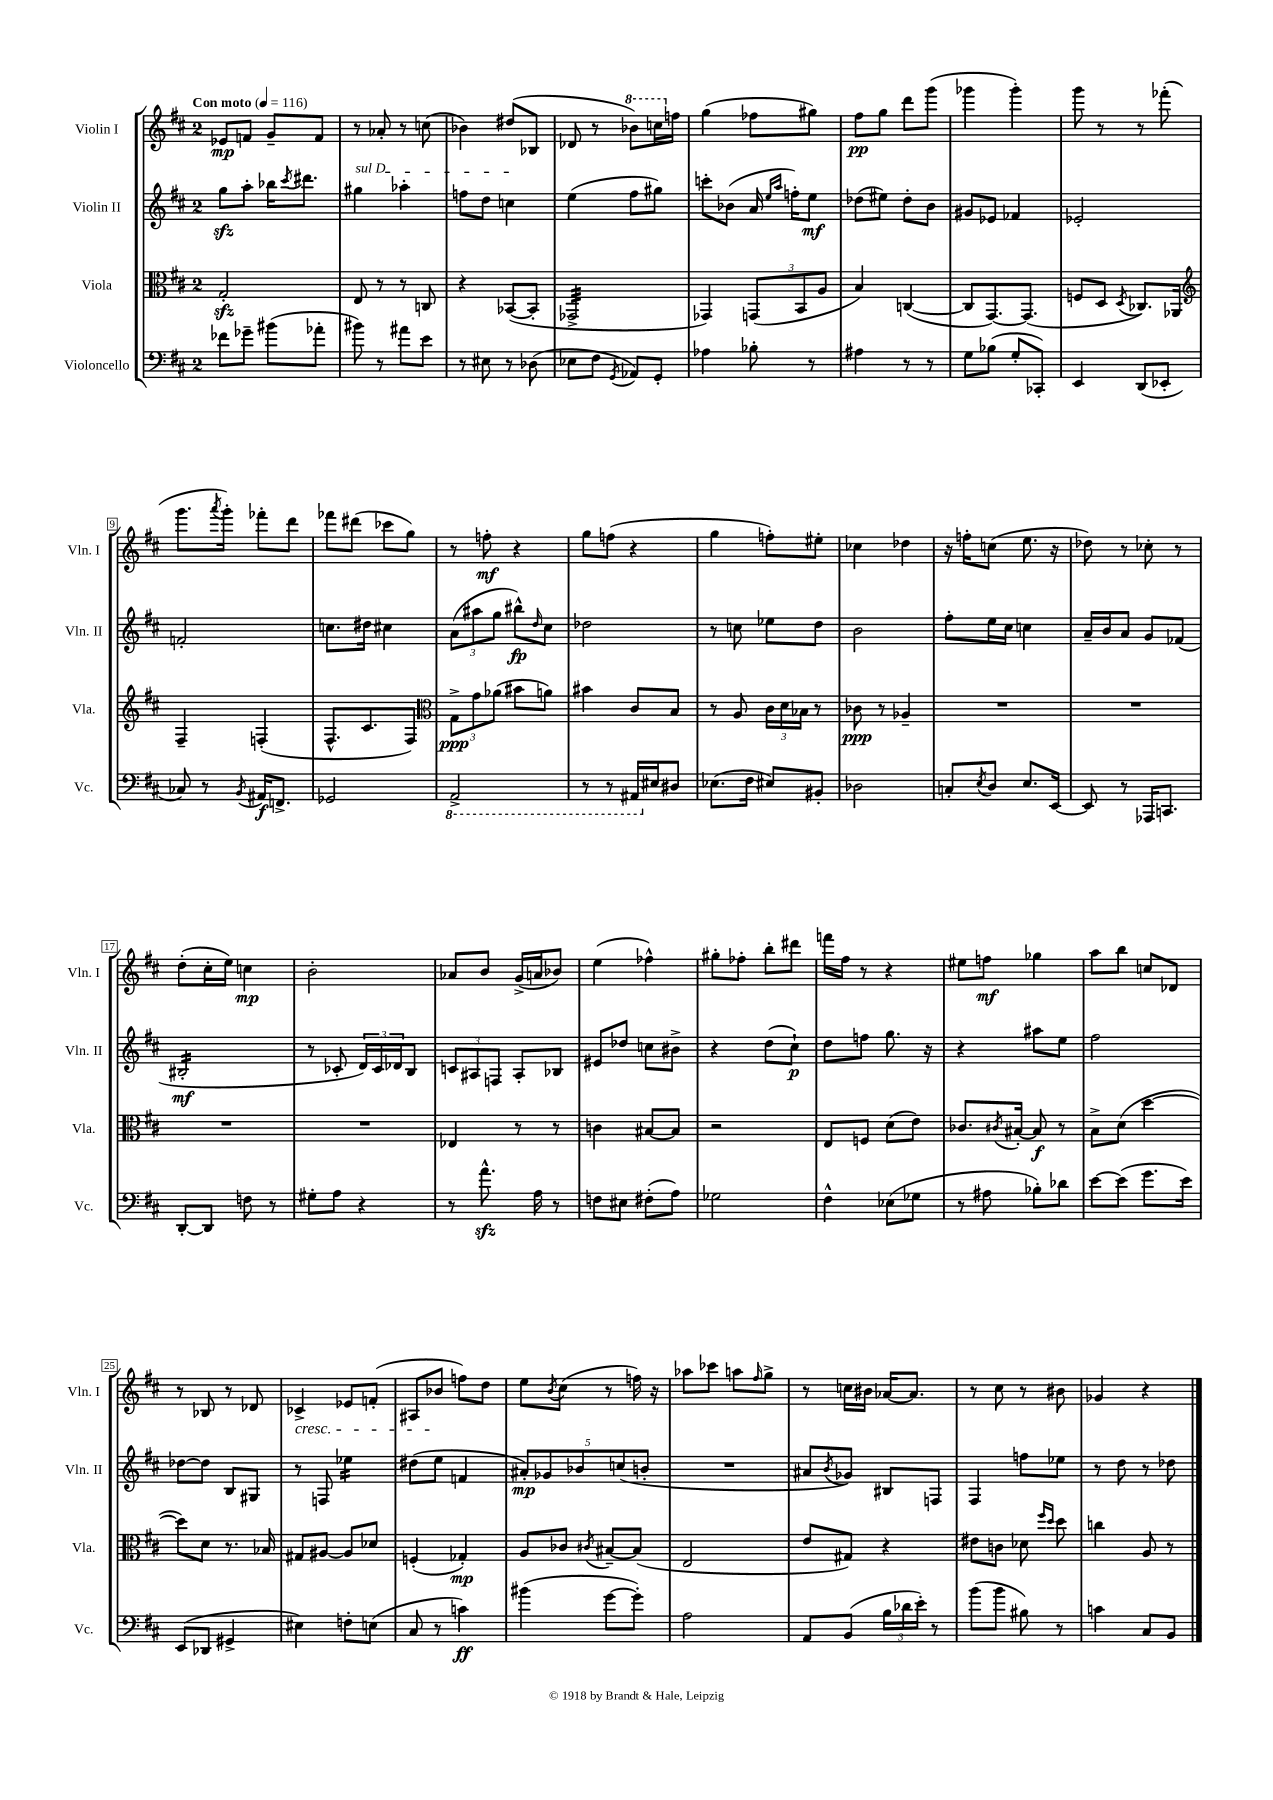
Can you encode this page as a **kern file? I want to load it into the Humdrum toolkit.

**kern	**kern	**kern	**kern
*staff4	*staff3	*staff2	*staff1
*clefF4	*clefC3	*clefG2	*clefG2
*k[f#c#]	*k[f#c#]	*k[f#c#]	*k[f#c#]
*M2/4	*M2/4	*M2/4	*M2/4
*MM116	*MM116	*MM116	*MM116
8f-\L	2G'/	8gg\L	8e-/L
8g-~\J	.	8aa'\J	8f/J
(8b#\L	.	16bb-\LK	8g~/L
.	.	8qccc#/	.
.	.	8.ddd#\J	.
8a-'\J	.	.	8f/J
=	=	=	=
8b#\)	8E/	4gg#\	8r
8r	8r	.	8a-'/
8a#\L	8r	4aa-'\	8r
8e\J	8C/	.	(8cc\
=	=	=	=
8r	4r	8ff\L	4b-\)
8E#\	.	8dd\J	.
8r	([8BB-/L	4cc\	(8dd#/L
(8D-\	8BB-'/]J	.	8B-/J
=	=	=	=
8E-\L	2GG-^/	(4ee\	8d-/
8F#\J	.	.	8r
8qGG/	.	.	.
8AA-/L)	.	8ff#\L	8bb-\L)
8GG'/J	.	8gg#\J)	16ccc\L
.	.	.	16ff\JJ
=	=	=	=
4A-\	4GG-/)	8ccc'\L	(4gg\
.	.	(8b-\J	.
8B-'\	(12GG/L	16a/	8ff-\L
.	.	16qqee/LL	.
.	.	16qqaa/JJ	.
.	.	16ff'\LK)	.
.	12BB/	.	.
8r	.	8ee\J	8gg#\J)
.	12A/J	.	.
=	=	=	=
4A#\	4B/)	(8dd-\L	8ff#\L
.	.	8ee#\J)	8gg\J
8r	([4C/	8dd-'\L	8ddd\L
8r	.	8b\J	(8ggg\J
=	=	=	=
8G\L	8C/]L	8g#/L	4ggg-\
(8B-\J	[8.GG/)	8e-/J	.
8G'/L	.	4f-/	4ggg-'\)
.	(8.GG/]J	.	.
8CC-'/J)	.	.	.
=	=	=	=
4EE/	8F/L	2e-'/	8ggg\
.	8D/J	.	8r
.	8qD/	.	.
(8DD/L	8.C-/L)	.	8r
8EE-'/J	.	.	(8fff-'\
.	16AA-/Jk	.	.
=	=	=	=
*	*clefG2	*	*
8C-/)	4F#~/	2f'/	8.ggg\L
8r	.	.	.
.	.	.	8qaaa/
.	.	.	16ggg'\Jk)
8qBB/	.	.	.
16AA#/LK	(4F'/	.	8fff-'\L
8.FF^/J	.	.	.
.	.	.	8ddd\J
=	=	=	=
2GG-/	8.F#^^/L	8.cc\L	8fff-\L
.	.	.	(8ddd#\J
.	8.c#/	16dd#\Jk	.
.	.	4cc#\	8ccc-\L
.	8F#/J)	.	8gg\J)
=	=	=	=
*	*clefC3	*	*
2AAA^/	12G^\L	(12a\L	8r
.	12g\	12aa#\	.
.	.	.	8ff'\
.	(12a-\J	12gg\J	.
.	8b#\L	8bb#^^\L)	4r
.	.	16qqdd/	.
.	8a\J)	8cc#\J	.
=	=	=	=
8r	4b#\	2dd-\	8gg\L
8r	.	.	(8ff\J
16AAA#/LL	8c#/L	.	4r
16E#/J	.	.	.
8D#/J	8B/J	.	.
=	=	=	=
(8.E-\L	8r	8r	4gg\
.	8A/	8cc\	.
16F#\Jk	.	.	.
8E#/L)	24c#\LL	8ee-\L	8ff'\L)
.	24d\	.	.
.	24B-\JJ	.	.
8BB#'/J	8r	8dd\J	8ee#'\J
=	=	=	=
2D-\	8c-\	2b\	4cc-\
.	8r	.	.
.	4A-~/	.	4dd-\
=	=	=	=
8C'/L	2r	8ff#'\L	16r
.	.	.	16ff'\LK
8qE/	.	.	.
8D/J	.	16ee\L	(8cc\J
.	.	16cc#\JJ	.
8.E/L	.	4cc\	8.ee\
[16EE/Jk	.	.	16r
=	=	=	=
8EE/]	2r	16a~/LL	8dd-\)
.	.	16b/J	.
8r	.	8a/J	8r
16AAA-/LK	.	8g/L	8cc-'\
8.CC/J	.	.	.
.	.	(8f-/J	8r
=	=	=	=
[8DD'/L	2r	2B#'/	(8dd'\L
8DD/]J	.	.	16cc#'\L
.	.	.	16ee\JJ)
8F\	.	.	4cc\
8r	.	.	.
=	=	=	=
8G#'\L	2r	8r	2b'\
8A\J	.	8c-'/	.
4r	.	24d/LL)	.
.	.	24c-/	.
.	.	24d-/J	.
.	.	8B/J	.
=	=	=	=
8r	4E-/	12c/L	8a-/L
.	.	12A#/	.
8.a^^\	.	.	8b/J
.	.	12F/J	.
.	8r	8A#'/L	(16g^/LL
16A\	.	.	16a/J
8r	8r	8B-/J	8b-/J)
=	=	=	=
8F\L	4c\	8e#/L	(4ee\
8E#\J	.	8dd-/J	.
(8F#'\L	[8B#/L	8cc\L	4ff-^^\)
8A\J)	8B#/]J	8b#^\J	.
=	=	=	=
2G-\	2r	4r	8gg#'\L
.	.	.	8ff-'\J
.	.	(8dd\L	8bb'\L
.	.	8cc#`\J)	8ddd#\J
=	=	=	=
4F#^^\	8E/L	8dd\L	16fff\LL
.	.	.	16ff#\JJ
.	8F/J	8ff\J	8r
(8E-\L	(8d\L	8.gg\	4r
8G-\J	8e\J)	.	.
.	.	16r	.
=	=	=	=
8r	8.c-/L	4r	8ee#\L
8A#\	.	.	8ff\J
.	8qc#/	.	.
.	[16B#'/Jk	.	.
8B-'\L)	8B#/]	8aa#\L	4gg-\
8d-\J	8r	8ee\J	.
=	=	=	=
[8e\L	8B^\L	2ff#\	8aa\L
(8e\]J	(8d\J	.	8bb\J
8.g\L	[4dd\	.	8cc/L
.	.	.	8d-/J
16e\Jk)	.	.	.
=	=	=	=
(8EE/L	8dd\]L)	[8dd-\L	8r
8DD-/J	8d\J	8dd-\]J	8B-/
4GG#^/	8.r	8B/L	8r
.	.	8G#/J	8d-/
.	16B-/	.	.
=	=	=	=
4E#\)	8G#/L	8r	4c-^/
.	[8A#/J	8F/	.
8F'\L	8A#/]L	4ee-\	8e-/L
(8E\J	8d-/J	.	(8f'/J
=	=	=	=
8C#/	(4F'/	(8dd#\L	8A#/L
8r	.	8ee\J	8b-/J
4c\)	4G-'/)	4f/	8ff\L)
.	.	.	8dd\J
=	=	=	=
(4b#\	8A/L	10a#'/L)	8ee\L
.	.	10g-/	.
.	.	.	8qb/
.	8c-/J	.	(8cc#\J
.	.	10b-/	.
.	8qc#/	.	.
[8g\L	[8B#~/L	.	8r
.	.	(10cc/	.
8g'\]J)	(8B#/]J	.	16ff\)
.	.	10b'/J	.
.	.	.	16r
=	=	=	=
2A\	2E/	2r	8aa-\L
.	.	.	8ccc-\J
.	.	.	8aa\L
.	.	.	16qqff#/
.	.	.	8gg^\J
=	=	=	=
8AA/L	8e/L	8a#/L	8r
.	.	8qb/	.
(8BB/J	8G#/J)	8g-/J)	16cc\LL
.	.	.	16b#\JJ
24B\LL	4r	8B#/L	[16a-/LK
24d-\	.	.	.
.	.	.	8.a-/]J
24e'\JJ)	.	.	.
8r	.	8F/J	.
=	=	=	=
(8b\L	8e#\L	4F#/	8r
8b\J	8c\J	.	8cc#\
8B#\)	8d-\	8ff\L	8r
.	16qqff#/LL	.	.
.	16qqdd/JJ	.	.
8r	8dd\	8ee-\J	8b#\
=	=	=	=
4c\	4cc\	8r	4g-/
.	.	8dd\	.
8C#/L	8A/	8r	4r
8BB/J	8r	8dd-\	.
==	==	==	==
*-	*-	*-	*-
